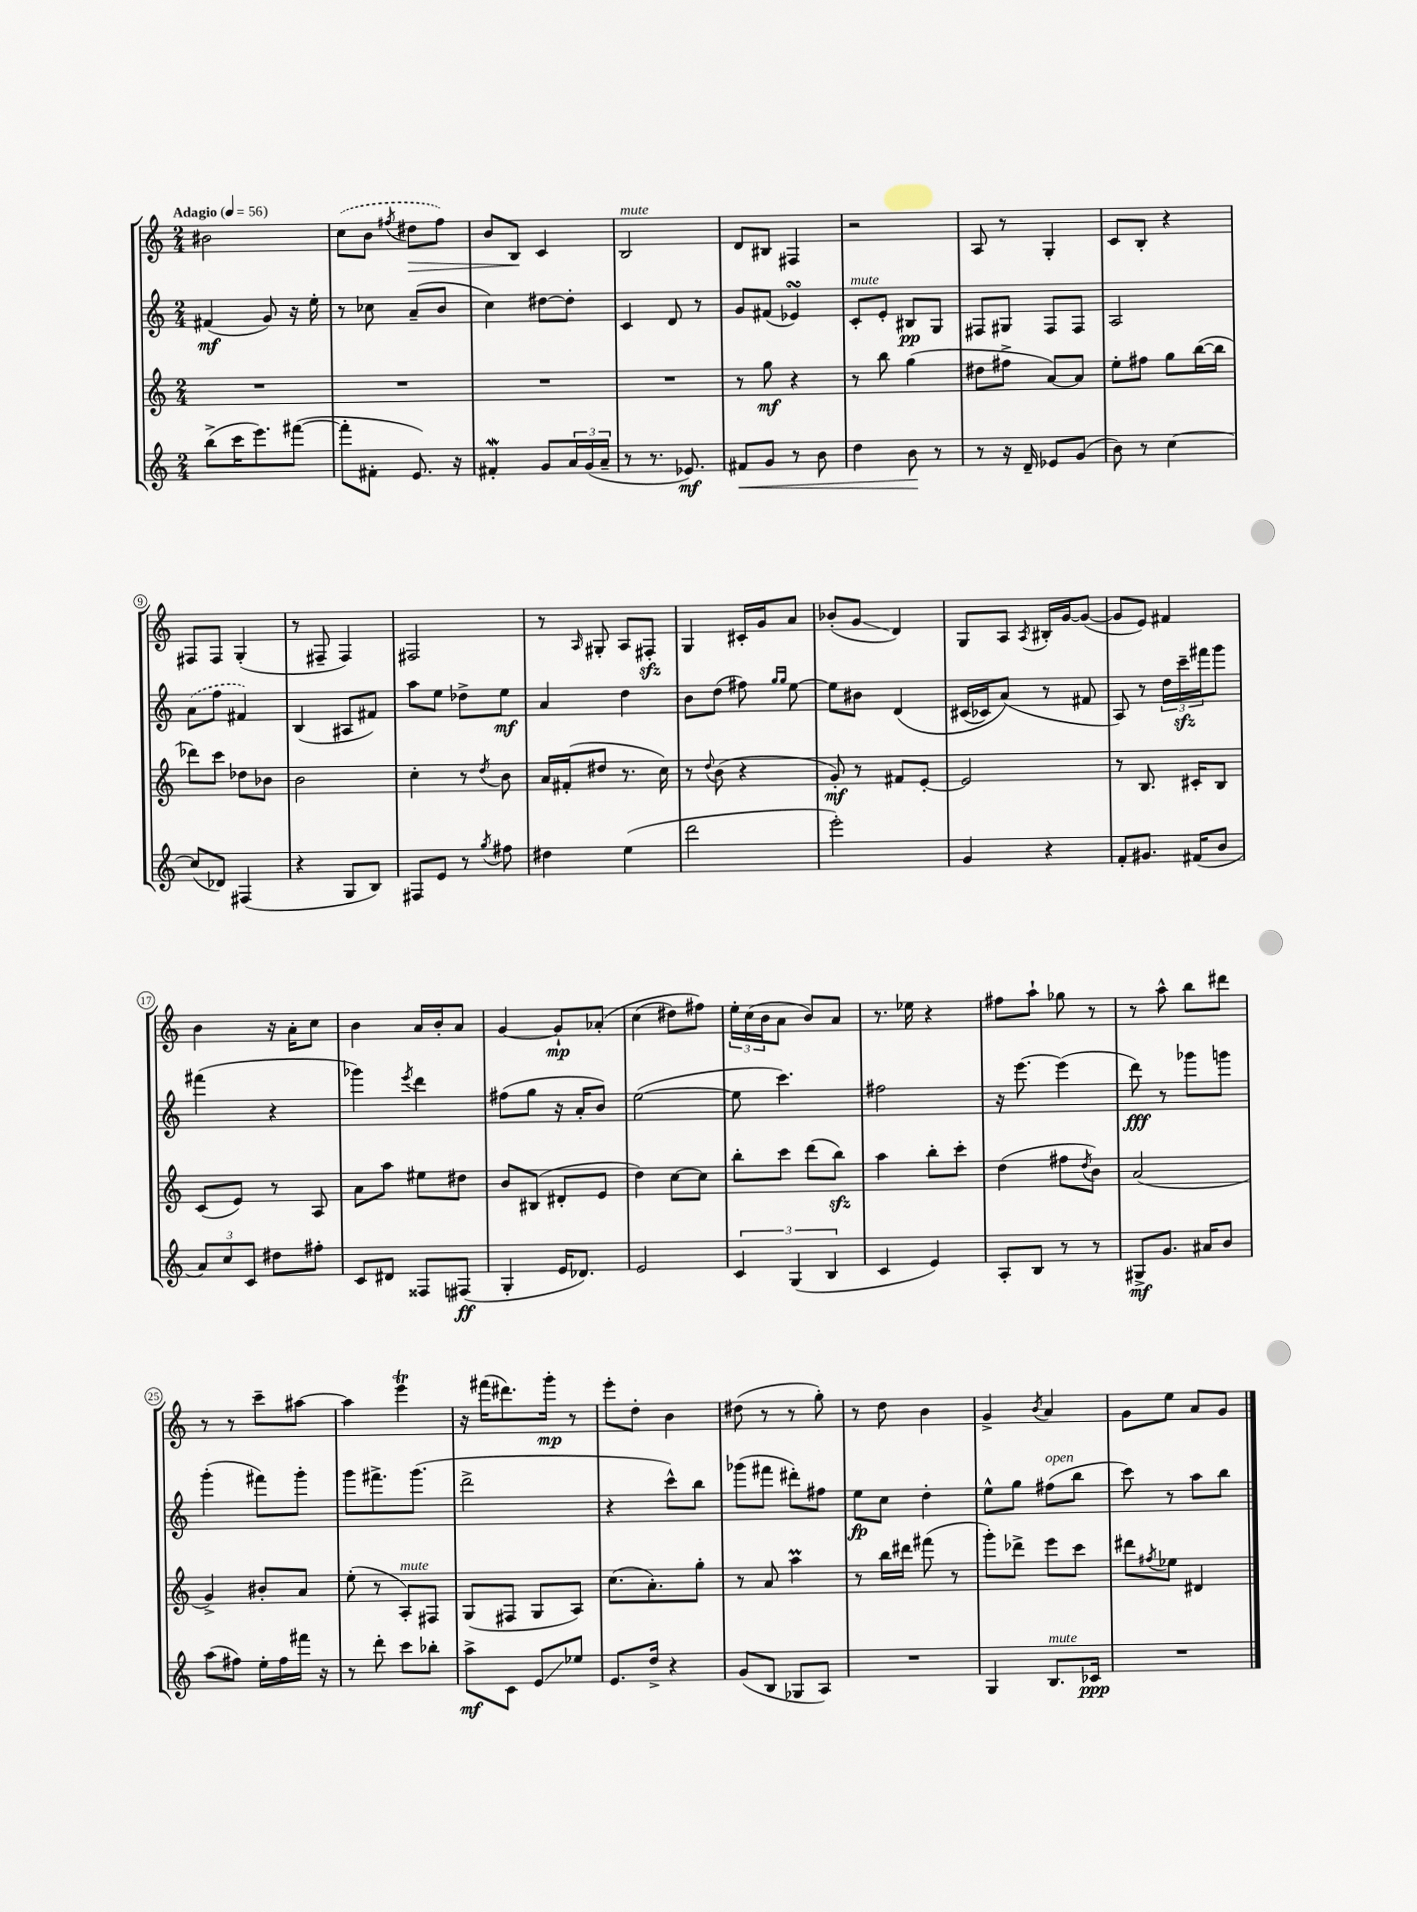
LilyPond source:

<<
\new StaffGroup <<
\new Staff = "s0" {
    \clef treble \key c \major \numericTimeSignature \time 2/4 \tempo "Adagio" 4 = 56
    bis'2 |
    \once \slurDashed c''8( b'8 \acciaccatura { fis''8 } dis''8\> fis''8) |
    b'8 b8\! c'4 |
    b2^\markup { \italic "mute" } |
    d'8 bis8 fis4 |
    r2 |
    a8 r8 g4-. |
    c'8 b8-. r4 |
    fis8 fis8 g4-.( |
    r8 fis8-- fis4) |
    fis2 |
    r8 \grace { a16 } gis8-. a8 fis8-.\sfz |
    g4 cis'16-. g'16 a'8 |
    bes'8-.( g'8\glissando d'4) |
    g8 a8 \acciaccatura { a8 } bis16-. g'16~ g'8~( |
    g'8 e'8) fis'4 |
    b'4 r16 a'16-. c''8 |
    b'4 a'16 b'16-. a'8 |
    g'4~ g'8-!\mp aes'8-.\( |
    c''4( dis''8) fis''8\) |
    \tuplet 3/2 { e''16-. c''16( b'16 } a'8 b'8) a'8 |
    r8. ees''16 r4 |
    fis''8 a''8-! ges''8 r8 |
    r8 a''8-^ b''8 dis'''8 |
    r8 r8 c'''8-- ais''8~ |
    ais''4 e'''4\trill |
    r16 fis'''16( dis'''8.) g'''16-.\mp r8 |
    e'''8-. d''8-. b'4 |
    dis''8( r8 r8 g''8-.) |
    r8 d''8 b'4 |
    g'4-> \acciaccatura { b'8 } a'4 |
    g'8 e''8 a'8 g'8 \bar "|." |
}
\new Staff = "s1" {
    \clef treble \key c \major \numericTimeSignature \time 2/4
    fis'4\mf( g'8) r16 e''16-. |
    r8 ces''8 a'8--( b'8 |
    c''4) dis''8~ dis''8-. |
    c'4 d'8 r8 |
    g'8 fis'8( ees'4\turn) |
    c'8-.^\markup { \italic "mute" } e'8-. bis8\pp g8 |
    fis8 gis8 fis8 fis8 |
    a2 |
    \once \slurDashed a'8( f''8 fis'4) |
    b4( ais8 fis'8) |
    a''8 e''8 des''8-> e''8\mf |
    a'4 d''4 |
    b'8 d''8( fis''8) \grace { g''16 g''16 } e''8~ |
    e''8 bis'8 d'4\( |
    cis'16( ces'16) a'8(\) r8 fis'8 |
    a8) r8 \tuplet 3/2 { d''16 c'''16--\sfz fis'''16 } g'''8 |
    fis'''4( r4 |
    ges'''4) \acciaccatura { e'''8 } d'''4 |
    fis''8( g''8 r16 a'16-. b'8) |
    e''2~( |
    e''8 c'''4.) |
    fis''2 |
    r16 e'''8.~ e'''4( |
    d'''8\fff) r8 ges'''8 g'''8 |
    g'''4-.( fis'''8) g'''8-. |
    g'''8 fis'''8.-> g'''8.( |
    d'''2-> |
    r4 c'''8-^) b''8 |
    ges'''8( fis'''8 dis'''8-.) fis''8 |
    e''8\fp c''8 d''4-. |
    e''8-^ g''8 fis''8^\markup { \italic "open" }( b''8 |
    c'''8) r8 a''8 b''8 \bar "|." |
}
\new Staff = "s2" {
    \clef treble \key c \major \numericTimeSignature \time 2/4
    R2 |
    R2 |
    R2 |
    R2 |
    r8 g''8\mf r4 |
    r8 b''8 g''4( |
    dis''8 fis''8-> a'8~) a'8 |
    e''8-. fis''8 g''8 b''16~( b''16 |
    des'''8) c'''8 des''8 bes'8 |
    b'2 |
    c''4-. r8 \acciaccatura { d''8 } b'8 |
    a'16 fis'16-.( dis''8 r8. c''16) |
    r8 \appoggiatura { d''8 } b'8( r4 |
    g'8-.\mf) r8 fis'8 e'8~-. |
    e'2 |
    r8 b8. cis'16-. b8 |
    c'8( e'8) r8 a8 |
    a'8 a''8 eis''8 dis''8 |
    b'8 bis8( dis'8-. e'8 |
    d''4) c''8~ c''8 |
    b''8-. c'''8 d'''8( b''8\sfz) |
    a''4 b''8-. c'''8-. |
    d''4( fis''8 \acciaccatura { d''8 } b'8) |
    a'2( |
    g'4->) bis'8-. a'8 |
    e''8-.( r8 a8-.^\markup { \italic "mute" }) fis8 |
    g8( fis8 g8 a8) |
    c''8.( a'8.-.) g''8-. |
    r8 a'8 a''4\prall |
    r8 b''16 dis'''16 fis'''8( r8 |
    g'''8-.) des'''8-> e'''8 c'''8 |
    dis'''8 \acciaccatura { fis''8 } ees''8 dis'4 \bar "|." |
}
\new Staff = "s3" {
    \clef treble \key c \major \numericTimeSignature \time 2/4
    b''8->( c'''16 e'''8.) fis'''8~( |
    fis'''8-. fis'8-. e'8.) r16 |
    fis'4-.\mordent g'8 \tuplet 3/2 { a'16 g'16( a'16-- } |
    r8 r8. ees'8.\mf) |
    fis'8\< g'8 r8 b'8 |
    d''4 b'8\! r8 |
    r8 r16 d'16-- ees'8 g'8( |
    b'8) r8 c''4~ |
    c''8( des'8) fis4( |
    r4 g8 b8) |
    fis8 e'8 r8 \acciaccatura { g''8 } fis''8 |
    dis''4 e''4( |
    d'''2 |
    e'''2-.) |
    g'4 r4 |
    f'8-. gis'8. fis'16( b'8 |
    \tuplet 3/2 { a'8) c''8 c'8 } dis''8 fis''8-. |
    c'8 dis'8 fisis8 fis8\ff( |
    g4-. e'16 des'8.) |
    e'2 |
    \tuplet 3/2 { c'4 g4( b4 } |
    c'4 e'4) |
    a8-. b8 r8 r8 |
    gis8->\mf g'8. ais'16 b'8 |
    a''8( fis''8) e''16-. fis''16 fis'''16 r16 |
    r8 d'''8-. c'''8 bes''8-. |
    a''8->\mf c'8 e'8\glissando ees''8 |
    e'8. d''16-> r4 |
    g'8( b8 ges8 a8) |
    R2 |
    g4 b8.^\markup { \italic "mute" } ces'16\ppp |
    R2 \bar "|." |
}
>>
>>
\layout { \context { \Score \override BarNumber.stencil = #(make-stencil-circler 0.1 0.3 ly:text-interface::print) } }
